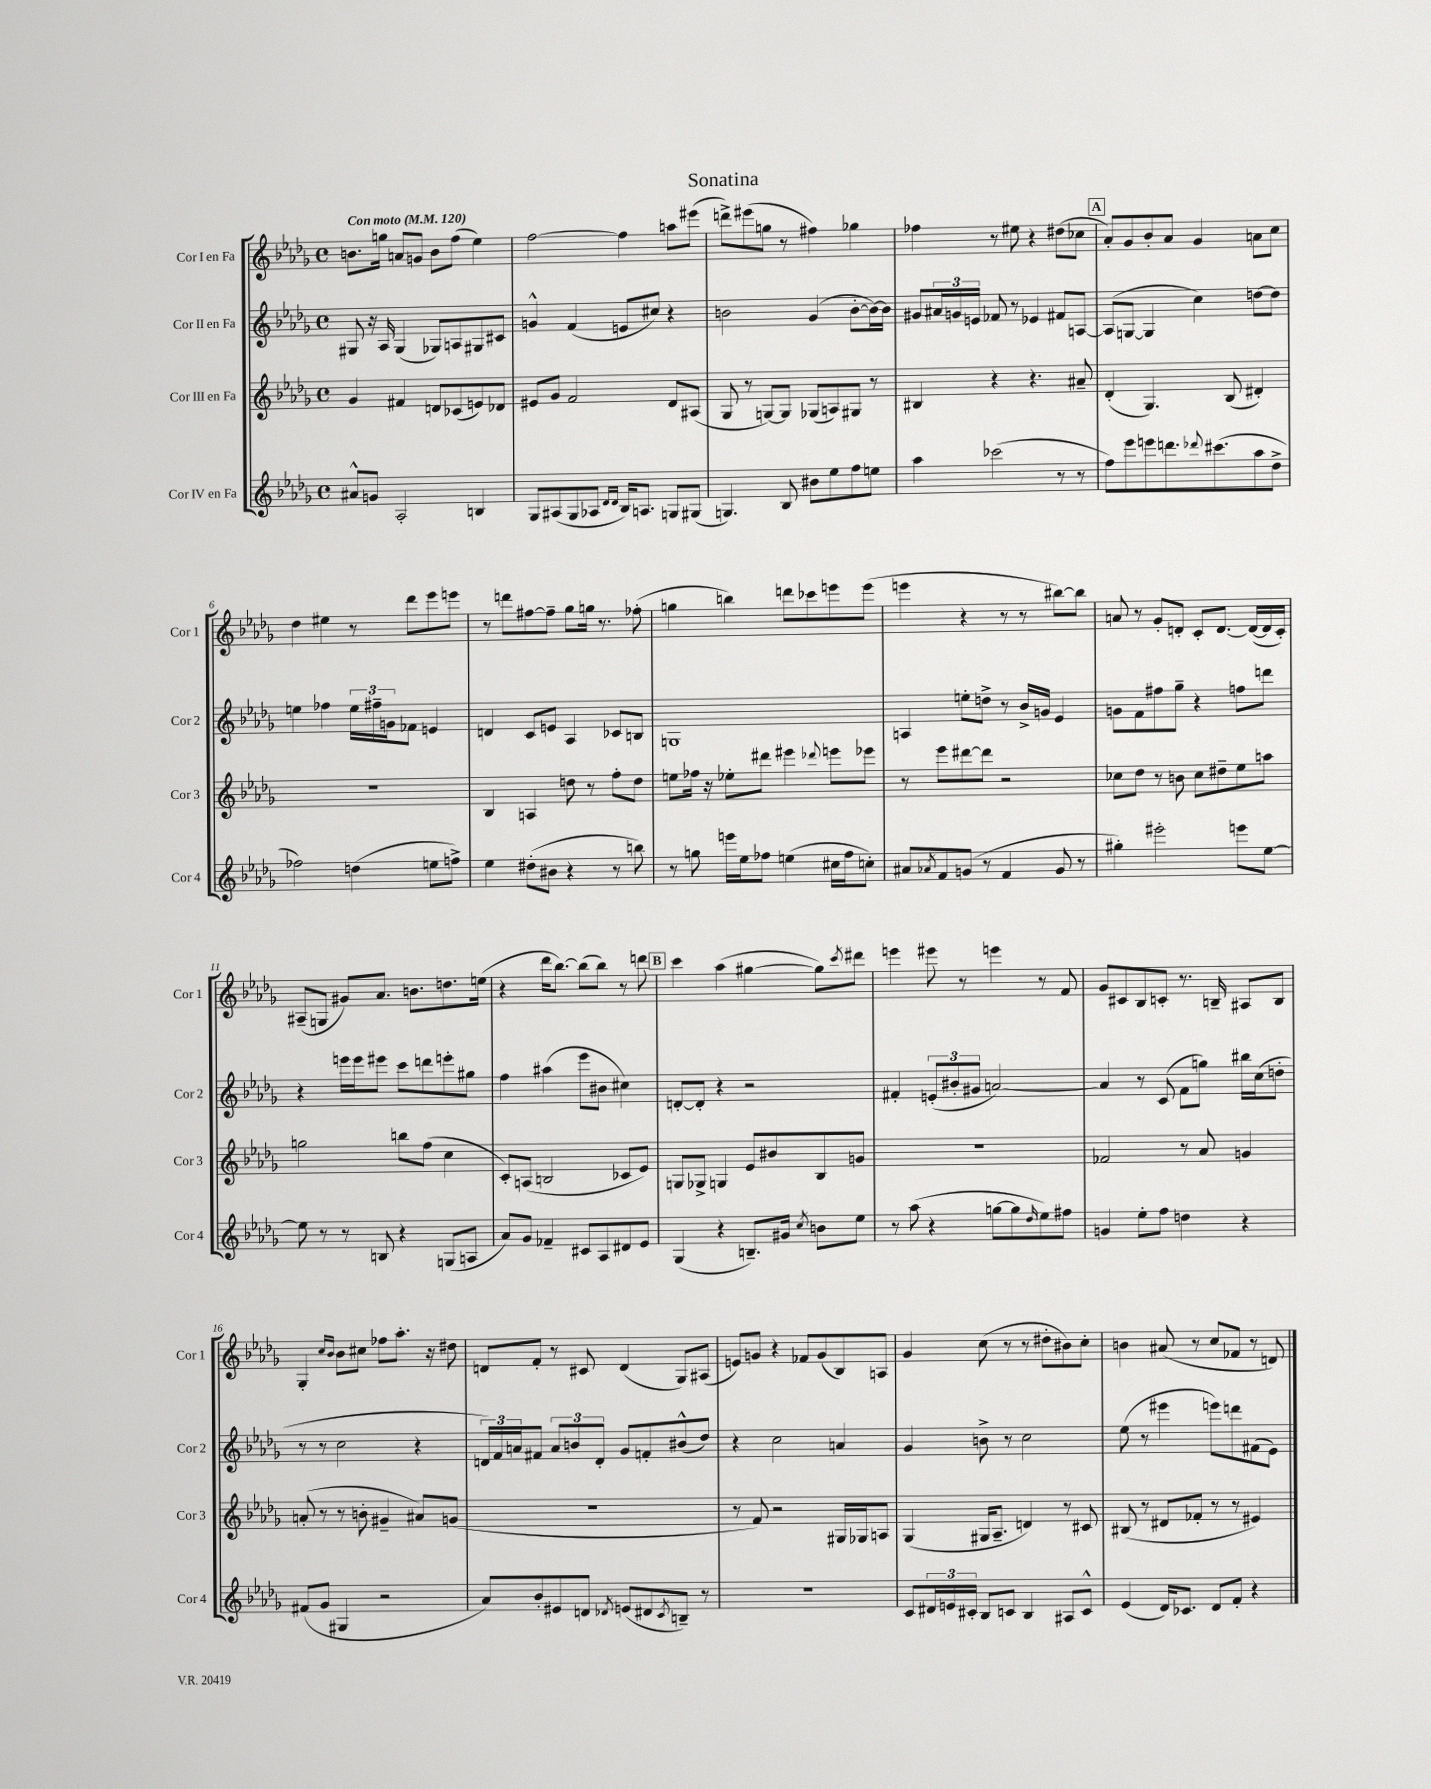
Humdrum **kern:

**kern	**kern	**kern	**kern
*staff4	*staff3	*staff2	*staff1
*clefG2	*clefG2	*clefG2	*clefG2
*k[b-e-a-d-g-]	*k[b-e-a-d-g-]	*k[b-e-a-d-g-]	*k[b-e-a-d-g-]
*M4/4	*M4/4	*M4/4	*M4/4
*met(c)	*met(c)	*met(c)	*met(c)
*MM120	*MM120	*MM120	*MM120
8a#^^/L	4g-/	8G#/	8.b\L
8g/J	.	16r	.
.	.	16A-/	16gg\Jk
2A-'/	4f#/	(4G#/	8a/L
.	.	.	8g/J
.	8d/L	8G-/L)	8b\L
.	(8c-/	8A/	(8ff\J
4B/	8e/)	8G#/	4ee-\)
.	8d-/J	8c#/J	.
=	=	=	=
8G-/L	8e#/L	4g^^/	[2ff\
(8A#/	8g-/J	.	.
8G-/	2f/	(4f/	.
8A-/J	.	.	.
16qqd-/LL	.	.	.
16qqd-/JJ	.	.	.
16B-/LK)	.	8e/L	4ff\]
8.A/J	.	.	.
.	.	8cc#/J)	.
8G/L	8d-/L	4r	8aa\L
(8G#/J	(8A#/J	.	(8eee#\J
=	=	=	=
4.G/)	8G-/	2b\	8ddd^\L)
.	8r	.	(8eee#\
.	[8G/L)	.	8gg\J
8B-/	8G/]J	.	8r
8b#\L	(8G-/L	(4g-/	4ff#\)
8ee-\	8A/)	.	.
8ff\	8G#/J	[8b'\L	4gg-\
8ee\J	8r	16b\_L)	.
.	.	16b\]JJ	.
=	=	=	=
4aa-\	4B#/	8g#/L	4ff-\
.	.	24a#/L	.
.	.	24g/	.
.	.	24e/JJ	.
(2ccc-\	4r	8f-/	8r
.	.	8r	8ee#\
.	4.r	4e-/	4r
8r	.	8f#/L	(8dd#\L
8r	8a#~/	[8A/J	8cc-\J
=	=	=	=
8ff\L)	(4d-'/	(8A/]L	8a-'/L)
8eee-\	.	[8G/J	8g-/
8eee\	4.G-/)	4G/]	8b-'/
8.ddd\	.	.	8a-/J
.	.	4cc\)	4g-/
8qqddd-/	.	.	.
(8.ccc#\	.	.	.
.	(8B-/	.	.
8aa-\	4d#'/)	[8dd\L	8a\L
8dd-^\J	.	8dd\]J	8cc\J
=	=	=	=
2ff-\)	1r	4ee\	4dd-\
.	.	4ff-\	4ee#\
(4dd\	.	24ee\LL	8r
.	.	24ff#~\	.
.	.	24g\J	.
.	.	8f-\J	8ddd-\L
8ee\L	.	4e/	8eee-\
8ff^\J)	.	.	8eee\J
=	=	=	=
4ee-\	4B-/	4d/	8r
.	.	.	8ddd\L
(8dd#'\L	4A/	8c/L	[8ff#\
8b#\J	.	8e/J	8ff#~\]J
4r	8dd\	4A-/	8gg-\L
.	8r	.	16gg\Jk
.	.	.	8.r
8r	8ff'\L	8c-/L	.
8bb\)	8dd\J	8B/J	(8ff-'\
=	=	=	=
8r	8ee\L	1G	4gg\
8gg\	16ff-\Jk	.	.
.	16r	.	.
16eee\LL	8ee-'\L	.	4bb\)
16ee-\J	.	.	.
8ff-\J	8ddd#\J	.	.
(4ee\	4eee#\	.	8ddd\L
.	.	.	8ccc-\
.	8qqddd-/	.	.
16cc#\LL	8eee\L	.	8eee\
16ff-\J	.	.	.
8cc'\J)	8eee-\J	.	(8eee\J
=	=	=	=
8a#/L	8r	4A/	4eee\
8qa-/	.	.	.
8f/	8eee-\L	.	.
(8g/J	[8ddd#\	8ee'\L	4r
8r	8ddd#\]J	8dd^\J	.
4f/	2r	8r	8r
.	.	16b-^/LL	8r
.	.	16g/JJ	.
8g/	.	4e-/	[8bb#\L)
8r	.	.	8bb#\]J
=	=	=	=
4gg#'\)	8cc-\L	8g\L	8a/
.	8dd-\J	8f\	8r
2eee#'\	8r	8ff#\	8g-'/L
.	8b\	8gg-~\J	8d'/J
.	8cc-\L	4r	8c'/L
.	8dd#~\	.	[8.d/J
8eee\L	8ee-\	8ff\L	.
.	.	.	(16d/_LL
[8ee-\J	8aa\J	8ddd\J	16d/]
.	.	.	16c'/JJ)
=	=	=	=
8ee-\]	2gg\	4r	(8A#~/L
8r	.	.	8G/J
8r	.	16eee\LL	8g#/L)
.	.	16eee\J	.
8B/	.	8eee#\J	8.a-/J
4r	8bb\L	8ccc\L	.
.	.	.	8.b\L
.	(8ff\J	8ddd\	.
(8G/L	4cc\	8eee'\	8.dd\
8A/J	.	8gg#\J	.
.	.	.	(16ee\Jk
=	=	=	=
8a-/L)	8c'/L)	4ff\	4r
8g-/J	(8A/J	.	.
4f-~/	2B/	(4aa#\	16ddd-\LK
.	.	.	[8.bb-\J)
8c#/L	.	8eee-\L	(8bb-\]L
8A-/	.	8b#\J	8bb-\J)
8d#/	8c-/L	4cc#\)	8r
8e-/J	8e-/J)	.	8ddd\
=	=	=	=
(4G-/	8G/L	[8d'/L	4ccc\
.	8G-^/J	8d'/]J	.
4r	4G/	4r	(4aa-\
8.B~/L)	8e-/L	2r	[4gg#\
.	8b#/	.	.
16g#/Jk	.	.	.
8qcc/	.	.	.
8b\L	8B-/	.	8gg#\]L)
.	.	.	8qccc/
8ee-\J	8g/J	.	8ddd#\J
=	=	=	=
8r	1r	4f#'/	4eee\
(8aa-\	.	.	.
4r	.	(12e'/L	8eee#\
.	.	12b#'/	.
.	.	.	8r
.	.	12g#/J	.
[8gg\L	.	[2a/)	4eee\
8gg\]	.	.	.
16qqdd-/	.	.	.
8ee-\)	.	.	8r
8ff#\J	.	.	8f/
=	=	=	=
4g/	2f-/	4a/]	8g-/L
.	.	.	8c#/
8ee-'\L	.	8r	8B-/
8ff\J	.	(8c/	8c'/J
4dd\	8r	8f\L	8.r
.	8a-/	8gg\J)	.
.	.	.	16B~/
4r	4g/	16bb#\LL	8A#/L
.	.	(16cc\J	.
.	.	8dd'\J	8B/J
=	=	=	=
(8f#/L	(8a'/	8r	4G-'/
8g-/J	8r	8r	.
.	.	.	16qqcc/LL
.	.	.	16qqb-/JJ
4G#/	8r	2cc\	8b-\L
.	8b'\	.	8cc#\J
2r	4g#~/	.	8ff-\L
.	.	.	8.aa-'\J
.	8a#/L)	4r	.
.	.	.	16r
.	(8g/J	.	8dd#\
=	=	=	=
8a-/L)	1r	24d/LL)	8d/L
.	.	24f/	.
.	.	24a/J	.
8b-'/	.	8f#/J	8f'/J
8e#/	.	12a/L	8r
.	.	12b/	.
8d/J	.	.	8c#/
.	.	12d'/J	.
8qd-/	.	.	.
(8e/L	.	8g-/L	(4d/
8d#/	.	8f'/	.
8qc/	.	.	.
8B~/J)	.	(8b#^^/	8G-/L)
8r	.	8dd-/J)	(8A#/J
=	=	=	=
1r	8r	4r	8e/L)
.	8f/)	.	8g/J
.	2r	2cc\	4r
.	.	.	8f-/L
.	.	.	(8g/
.	16G#/LL	4a/	8B-/)
.	16G-/J	.	.
.	8A/J	.	8A/J
=	=	=	=
8c/L	(4G-/	4g-/	4g-/
24d#/L	.	.	.
24e/	.	.	.
24c#'/JJ	.	.	.
8B-/L	16G#/LK	8b^\	(8cc\
.	8.A-~/J	.	.
8c/J	.	8r	8r
4B-/	4d/)	2cc\	8r
.	.	.	8dd#'\L
8A#/L	8r	.	8b#\)
8c^^/J	8c#/	.	8cc'\J
=	=	=	=
(4e-/	(8B#/	(8ee-\	4b\
.	8r	8r	.
16d-/LK)	8d#/L	4eee#\	(8a#/
8.c-/J	.	.	.
.	8f-'/J	.	8r
8d-/L	8r	8eee\L)	8cc/L
8f'/J	8r	8ddd\	8f-/J
4r	4e#/)	(8f#\	8r
.	.	8e-\J)	8d/)
==	==	==	==
*-	*-	*-	*-
